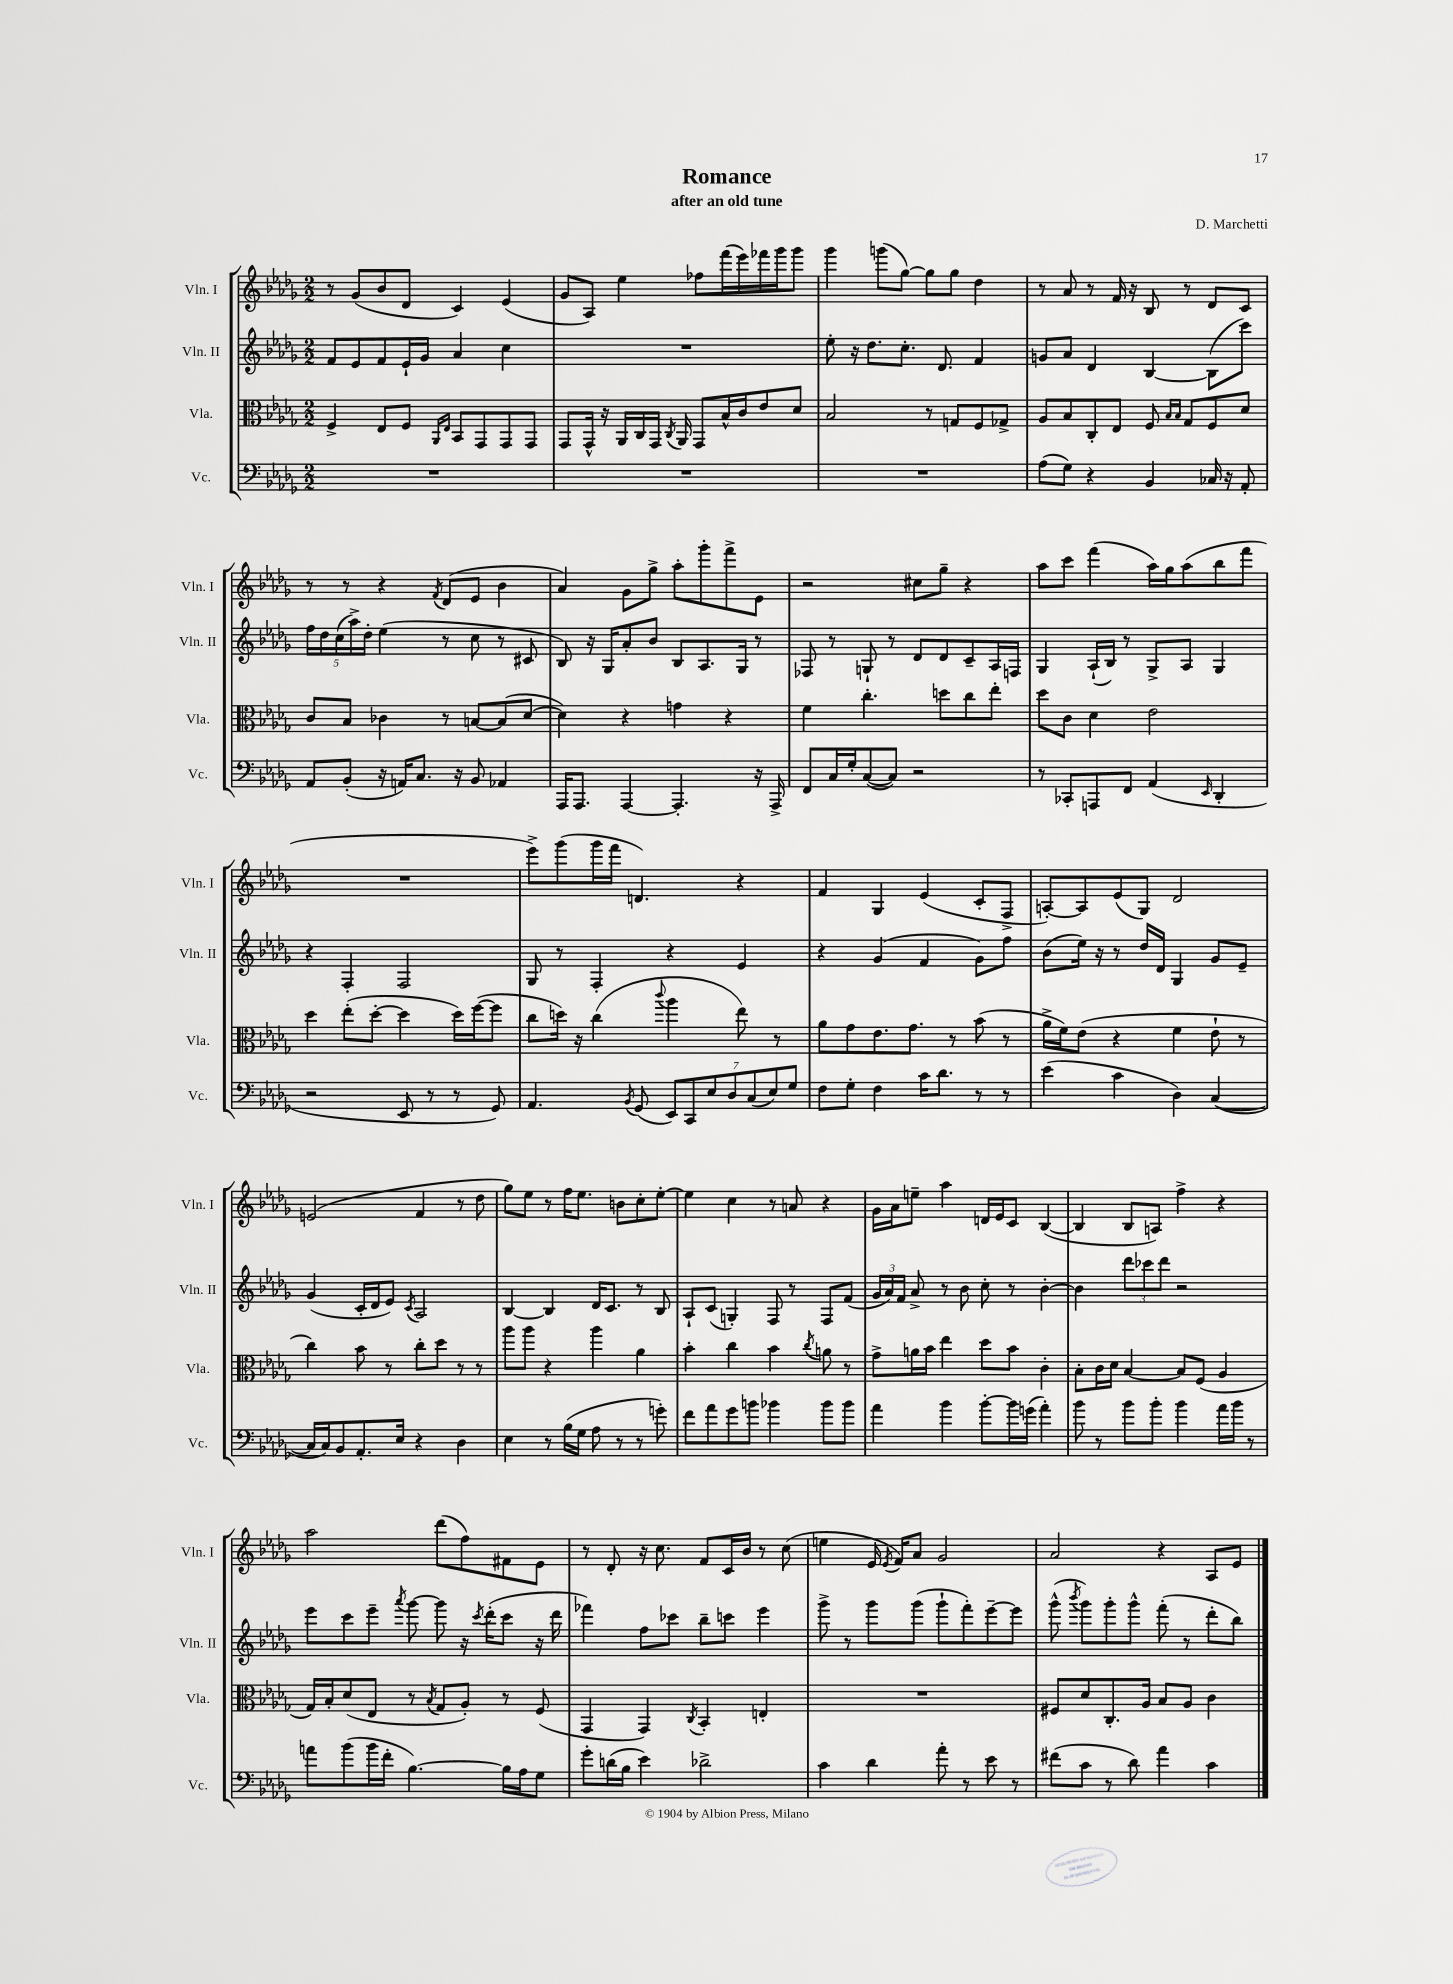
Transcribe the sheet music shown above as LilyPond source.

\header { title = "Romance" composer = "D. Marchetti" subtitle = "after an old tune" }
<<
\new StaffGroup <<
\new Staff = "s0" \with { instrumentName = "Vln. I" shortInstrumentName = "Vln. I" } {
    \clef treble \key des \major \numericTimeSignature \time 2/2
    \autoBeamOff r8 ges'8[( bes'8 des'8] c'4) ees'4( |
    ges'8[ aes8]) ees''4 fes''8[ f'''16( ees'''16) fes'''16 ges'''16 ges'''8] |
    ges'''4 g'''8[( ges''8]~) ges''8[ ges''8] des''4 |
    r8 aes'8 r8 f'16 r16 bes8 r8 des'8[ c'8] |
    r8 r8 r4 \acciaccatura { f'8 } des'8[( ees'8] bes'4 |
    aes'4) ges'8[ ges''8]-> aes''8[-. ges'''8-. f'''8-> ees'8] |
    r2 cis''8[ ges''8]-- r4 |
    aes''8[ c'''8] f'''4( aes''16[) ges''16 aes''8( bes''8 f'''8] |
    R1 |
    ees'''8[->) ges'''8( ges'''16 f'''16] d'4.) r4 |
    f'4 ges4 ees'4( c'8[-. f8]-> |
    a8[~-.) a8 ees'8( ges8]) des'2 |
    e'2( f'4 r8 des''8 |
    ges''8[) ees''8] r8 f''16[ ees''8.] b'8[ c''8-. ees''8]~-. |
    ees''4 c''4 r8 a'8 r4 |
    ges'16[ aes'16 e''8]-- aes''4 d'16[ ees'16 c'8] bes4~( |
    bes4 bes8[ a8]) f''4-> r4 |
    aes''2 des'''8[( f''8) fis'8 ees'8] |
    r8 des'8-. r16 c''8. f'8[ c'16 bes'16] r8 c''8( |
    e''4 ees'16 \acciaccatura { ees'8 } f'16[) aes'8] ges'2 |
    aes'2 r4 aes8[ ees'8] \bar "|." |
}
\new Staff = "s1" \with { instrumentName = "Vln. II" shortInstrumentName = "Vln. II" } {
    \clef treble \key des \major \numericTimeSignature \time 2/2
    \autoBeamOff f'8[ ees'8 f'8 ees'16-! ges'16] aes'4 c''4 |
    R1 |
    ees''8-. r16 des''8.[ c''8.]-. des'8. f'4 |
    g'8[ aes'8] des'4 bes4~ bes8[( c'''8]) |
    \tuplet 5/4 { f''16[ des''16 c''16( aes''16->) des''16]-. } ees''4( r8 c''8 r8 cis'8 |
    bes8) r16 ges16[ aes'8-. bes'8] bes8[ aes8. ges16] r8 |
    fes8 r8 g8-! r8 des'8[ des'8 c'8-- aes16 f16] |
    ges4 aes16[-!( bes16]) r8 ges8[-> aes8] ges4 |
    r4 f4-. f2 |
    ges8 r8 f4-. r4 ees'4 |
    r4 ges'4( f'4 ges'8[) f''8] |
    bes'8[( ees''16]) r16 r8 des''16[ des'16] ges4 ges'8[ ees'8]-- |
    ges'4( c'16[-. des'16 ees'8]) \acciaccatura { c'8 } aes2 |
    bes4~ bes4 des'16[ c'8.] r8 bes8 |
    aes8[-! c'8]( g4-.) f8 r8 f8[ f'8]( |
    \tuplet 3/2 { ges'16[ aes'16) f'16] } aes'8-> r8 bes'8 c''8-. r8 bes'4~-. |
    bes'4 \tuplet 3/2 { des'''8[ ces'''8 des'''8] } r2 |
    ees'''8[ c'''8 ees'''8]-- \acciaccatura { aes'''8 } ges'''8~ ges'''8 r16 \acciaccatura { c'''8 } des'''16[-.( c'''8] r16 des'''16 |
    fes'''4) f''8[ ces'''8] bes''8[-- c'''8] ees'''4 |
    ges'''8-> r8 ges'''8[ ges'''8]( ges'''8[-! f'''8-.) ees'''8~-- ees'''8] |
    ges'''8-^( \acciaccatura { bes'''8 } ges'''8[) ges'''8-. ges'''8]-^ f'''8-.( r8 des'''8[-. bes''8]) \bar "|." |
}
\new Staff = "s2" \with { instrumentName = "Vla." shortInstrumentName = "Vla." } {
    \clef alto \key des \major \numericTimeSignature \time 2/2
    \autoBeamOff f4-> ees8[ f8] \grace { aes,16[ ees16] } bes,8[ ges,8 ges,8 ges,8] |
    ges,8[ ges,16]-^ r16 aes,16[ c16 ges,16] \acciaccatura { c8 } aes,16 ges,8[ bes16-^ c'16 ees'8 des'8] |
    bes2 r8 g8[ f8 ges8]-> |
    aes8[ bes8 c8-. ees8] f8 \grace { bes16[ bes16] } ges8[ f8 des'8] |
    c'8[ bes8] ces'4 r8 b8[~ b8( des'8]~ |
    des'4) r4 g'4 r4 |
    f'4 c''4.-. d''8[ c''8 ees''8]-. |
    des''8[ c'8] des'4 ees'2 |
    des''4 ees''8[-.( des''8]~-. des''4 des''16[) f''16~( f''8] |
    c''8[ d''16]) r16 c''4( \appoggiatura { c'''8 } aes''4 ees''8) r8 |
    aes'8[ ges'8 ees'8. ges'8.] r8 bes'8( r8 |
    aes'16[-> f'16) ees'8]( r4 f'4 ees'8-! r8 |
    c''4) bes'8 r8 c''8[-. des''8] r8 r8 |
    aes''8[ aes''8] r4 aes''4 aes'4 |
    bes'4-. c''4 bes'4 \acciaccatura { c''8 } a'8 r8 |
    ges'8[-> a'16 bes'16] ees''4 des''8[ bes'8] c'4-. |
    bes8[-. c'16 des'16] bes4~ bes8[ f8]( aes4 |
    ges16[) bes16-. des'8( ees8] r8 \acciaccatura { bes8 } ges8[ aes8]-.) r8 f8( |
    ges,4 ges,4) \acciaccatura { c8 } bes,4-. e4-. |
    R1 |
    fis8[ des'8 c8.-. aes16] bes8[ aes8] c'4 \bar "|." |
}
\new Staff = "s3" \with { instrumentName = "Vc." shortInstrumentName = "Vc." } {
    \clef bass \key des \major \numericTimeSignature \time 2/2
    \autoBeamOff R1 |
    R1 |
    R1 |
    aes8[( ges8]) r4 bes,4 ces16 r16 aes,8-. |
    aes,8[ bes,8]-.( r16 a,16[) c8.] r16 bes,8 aes,4 |
    aes,,16[ aes,,8.] aes,,4~ aes,,4.-. r16 aes,,16-> |
    f,8[ c16 ges16-. c8~( c8]) r2 |
    r8 ces,8[-. a,,8 f,8] aes,4( \grace { ees,16 } des,4-. |
    r2 ees,8 r8 r8 ges,8) |
    aes,4. \acciaccatura { bes,8 } ges,8( \tuplet 7/4 { ees,8[) c,8 ees8 des8 c8( ees8) ges8] } |
    f8[ ges8]-. f4 c'16[ des'8.] r8 r8 |
    ees'4( c'4 des4) c4~( |
    c16[ c16) bes,8 aes,8.-. ees16] r4 des4 |
    ees4 r8 bes16[( ges16] aes8 r8 r8 g'8-.) |
    f'8[ aes'8 ges'8 b'8] bes'4 bes'8[ bes'8] |
    aes'4 bes'4 bes'8[~-. bes'16 g'16]( aes'4-.) |
    bes'8 r8 bes'8[ bes'8]-. bes'4 aes'16[ bes'16] r8 |
    a'8[ bes'8( bes'16 f'16]-. bes4.~) bes16[ aes16 ges8] |
    ges'8[-. d'16( bes16] ees'4) des'2-> |
    c'4 des'4 aes'8-. r8 ees'8 r8 |
    fis'8[( c'8] r8 des'8) aes'4 c'4 \bar "|." |
}
>>
>>
\layout { \context { \Score \remove "Bar_number_engraver" } }
